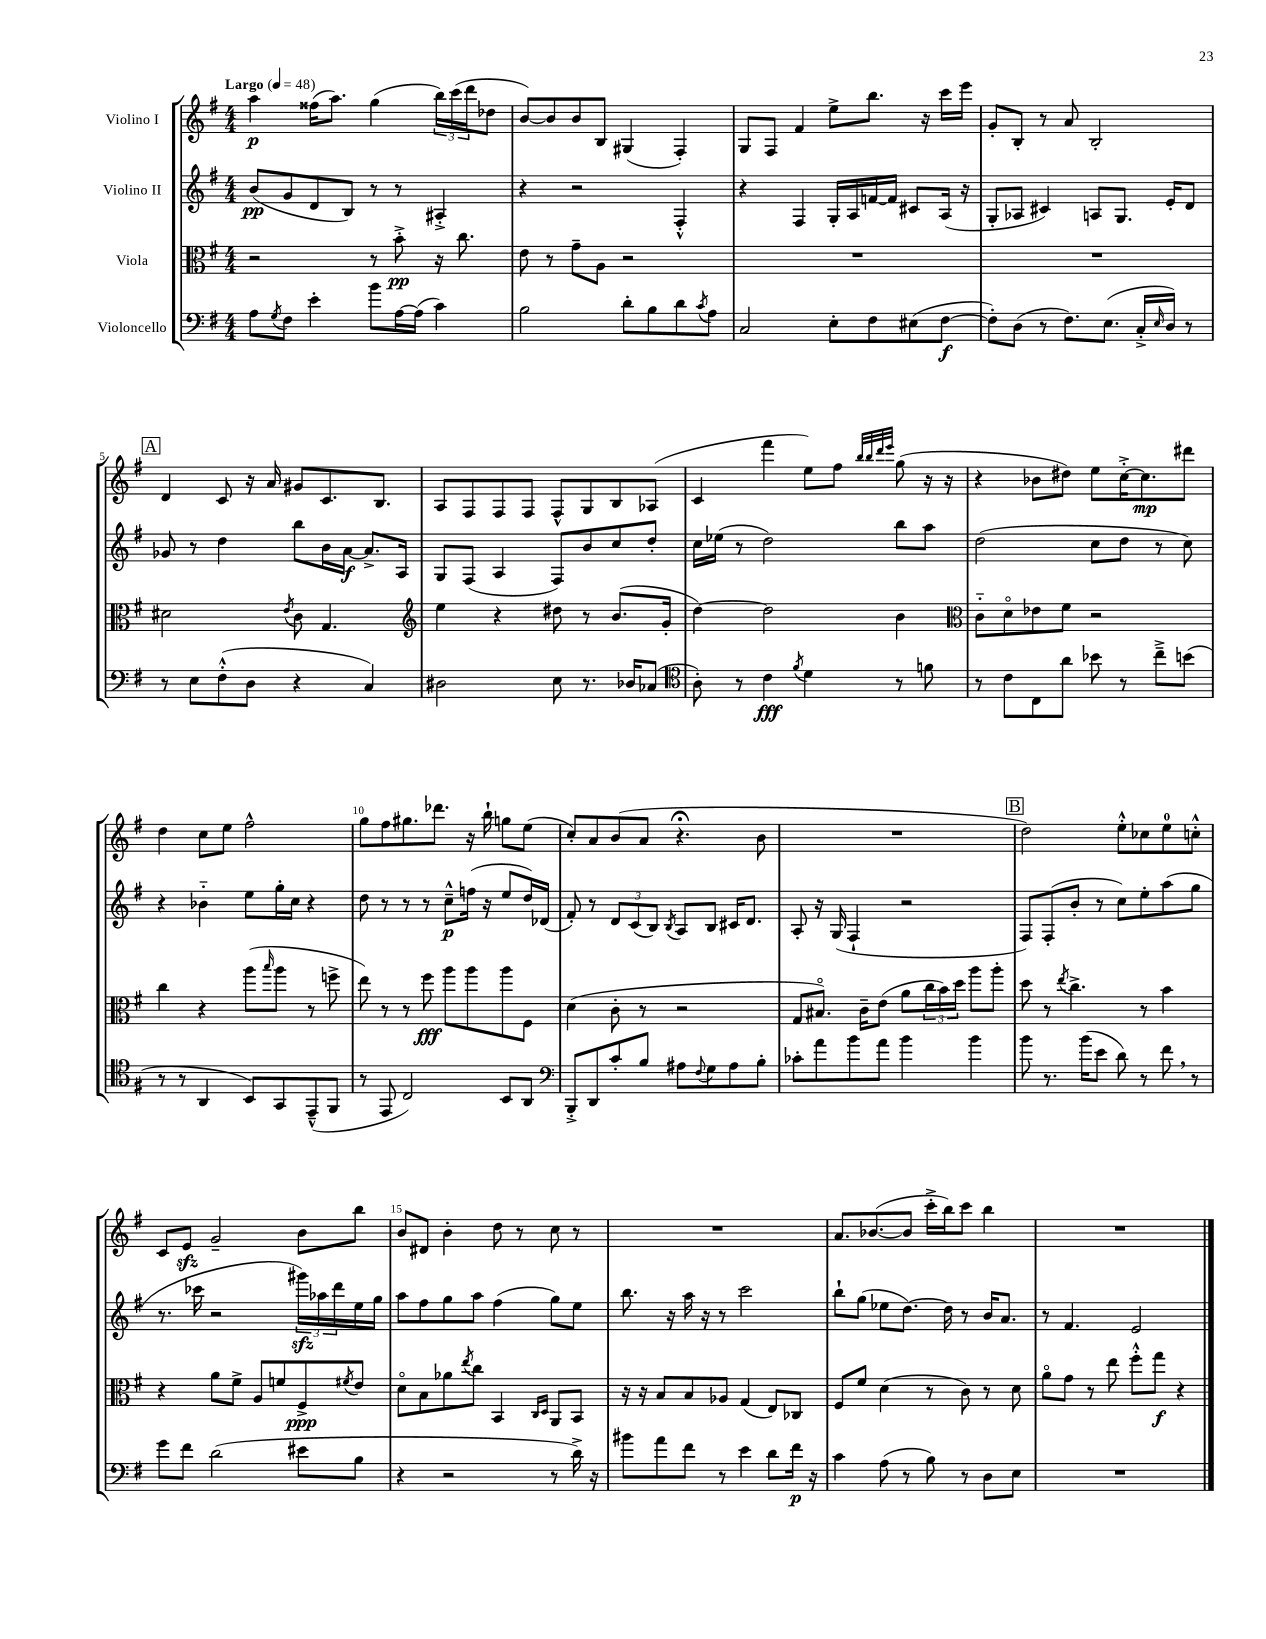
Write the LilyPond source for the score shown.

<<
\new StaffGroup <<
\new Staff = "s0" \with { instrumentName = "Violino I" } {
    \clef treble \key g \major \numericTimeSignature \time 4/4 \tempo "Largo" 4 = 48
    a''4\p fisis''16( a''8.) g''4( \tuplet 3/2 { b''16) c'''16( d'''16 } des''8 |
    b'8~) b'8 b'8 b8 gis4( fis4-.) |
    g8 fis8 fis'4 e''8-> b''8. r16 c'''16 e'''16 |
    g'8-. b8-. r8 a'8 b2-. |
    \mark \markup { \box "A" } d'4 c'8 r16 a'16 gis'8 c'8. b8. |
    a8 fis8 fis8 fis8 fis8-^ g8 b8 aes8( |
    c'4 fis'''4 e''8) fis''8 \grace { b''32 b''32 d'''32 e'''32 } g''8( r16 r16 |
    r4 bes'8 dis''8) e''8 c''16~-.-> c''8.\mp dis'''8 |
    d''4 c''8 e''8 fis''2-^ |
    g''8 fis''8 gis''8. des'''8. r16 b''16-! g''8 e''8( |
    c''8-.) a'8 b'8( a'8 r4.\fermata b'8 |
    R1 |
    \mark \markup { \box "B" } d''2) e''8-.-^ ces''8 e''8-0 c''8-.-^ |
    c'8 e'8\sfz g'2-- b'8 b''8 |
    b'8 dis'8 b'4-. d''8 r8 c''8 r8 |
    R1 |
    a'8. bes'8.~( bes'8 c'''16-.-> b''16) c'''8 b''4 |
    R1 \bar "|." |
}
\new Staff = "s1" \with { instrumentName = "Violino II" } {
    \clef treble \key g \major \numericTimeSignature \time 4/4
    b'8\pp( g'8 d'8 b8) r8 r8 ais4-.-> |
    r4 r2 fis4-.-^ |
    r4 fis4 g16-. a16 f'16~ f'16 cis'8 a16( r16 |
    g8-. aes8 cis'4) a8 g8. e'16-. d'8 |
    \mark \markup { \box "A" } ges'8 r8 d''4 b''8 b'16 a'16~\f a'8.-> a16 |
    g8 fis8( a4 fis8) b'8 c''8 d''8-. |
    c''16 ees''16( r8 d''2) b''8 a''8 |
    d''2( c''8 d''8 r8 c''8) |
    r4 bes'4-_ e''8 g''16-. c''16 r4 |
    d''8 r8 r8 r8 c''8---^\p f''16( r16 e''8 d''16) des'16( |
    fis'8-.) r8 \tuplet 3/2 { d'8 c'8( b8) } \acciaccatura { b8 } a8 b8 cis'16 d'8. |
    a8-. r16 g16( fis4-! r2 |
    \mark \markup { \box "B" } fis8) fis8-.( b'8-. r8 c''8) e''8-. a''8( g''8 |
    r8. ces'''16 r2 \tuplet 3/2 { gis'''16\sfz) aes''16 d'''16 } e''16 g''16 |
    a''8 fis''8 g''8 a''8 fis''4( g''8) e''8 |
    b''8. r16 a''16 r16 r8 c'''2 |
    b''8-! g''8( ees''8 d''8.~) d''16 r8 b'16 a'8. |
    r8 fis'4. e'2 \bar "|." |
}
\new Staff = "s2" \with { instrumentName = "Viola" } {
    \clef alto \key g \major \numericTimeSignature \time 4/4
    r2 r8 b'8-.->\pp r16 c''8. |
    e'8 r8 g'8-- a8 r2 |
    R1 |
    R1 |
    \mark \markup { \box "A" } dis'2 \acciaccatura { e'8 } c'8 g4. |
    \clef treble e''4 r4 dis''8 r8 b'8.( g'16-. |
    d''4~) d''2 b'4 |
    \clef alto c'8-_ d'8\flageolet ees'8 fis'8 r2 |
    c''4 r4 a''8( \grace { b''16 } a''8 r8 f''8-> |
    e''8) r8 r8 fis''8\fff a''8 a''8 a''8 fis8 |
    d'4( c'8-. r8 r2 |
    g8 bis8.\flageolet) c'16-- e'8( a'8 \tuplet 3/2 { c''16 b'16) d''16 } a''8 a''8-. |
    \mark \markup { \box "B" } d''8 r8 \acciaccatura { e''8 } c''4.-> r8 b'4 |
    r4 a'8 fis'8-> a8 f'8 fis8->\ppp \acciaccatura { fis'8 } e'8 |
    d'8\flageolet b8 aes'8 \acciaccatura { e''8 } c''8 b,4 \grace { c16 d16 } a,8 b,8 |
    r16 r16 b8 b8 aes8 g4( e8) ces8 |
    fis8 fis'8 d'4( r8 c'8) r8 d'8 |
    a'8\flageolet g'8 r8 e''8 fis''8-.-^ g''8\f r4 \bar "|." |
}
\new Staff = "s3" \with { instrumentName = "Violoncello" } {
    \clef bass \key g \major \numericTimeSignature \time 4/4
    a8 \acciaccatura { g8 } fis8 e'4-. b'8 a16~ a16( c'4) |
    b2 d'8-. b8 d'8 \acciaccatura { c'8 } a8 |
    c2 e8-. fis8 eis8( fis8~\f |
    fis8-.) d8( r8 fis8.) e8.( c16-.-> \grace { e16 } d16) r8 |
    \mark \markup { \box "A" } r8 e8 fis8-.-^( d8 r4 c4) |
    dis2 e8 r8. des16 ces8( |
    \clef tenor a8-.) r8 c'4\fff \acciaccatura { fis'8 } d'4 r8 f'8 |
    r8 c'8 c8 a'8 bes'8 r8 c''8---> b'8( |
    r8 r8 a,4 b,8) g,8 e,8---^( fis,8 |
    r8 e,8 c2) b,8 a,8 |
    \clef bass b,,8-.-> d,8 c'8-. b8 ais8 \appoggiatura { fis8 } g8 ais8 b8-. |
    ces'8-. a'8 b'8 a'8 b'4 b'4 |
    \mark \markup { \box "B" } b'8 r8. b'16( e'8 d'8) r8 fis'8 \breathe r8 |
    g'8 fis'8 d'2( eis'8 b8 |
    r4 r2 r8 d'16->) r16 |
    bis'8 a'8 fis'8 r8 e'4 d'8 fis'16\p r16 |
    c'4 a8( r8 b8) r8 d8 e8 |
    R1 \bar "|." |
}
>>
>>
\layout { \context { \Score \override BarNumber.break-visibility = ##(#f #t #t) barNumberVisibility = #(every-nth-bar-number-visible 5) } }
